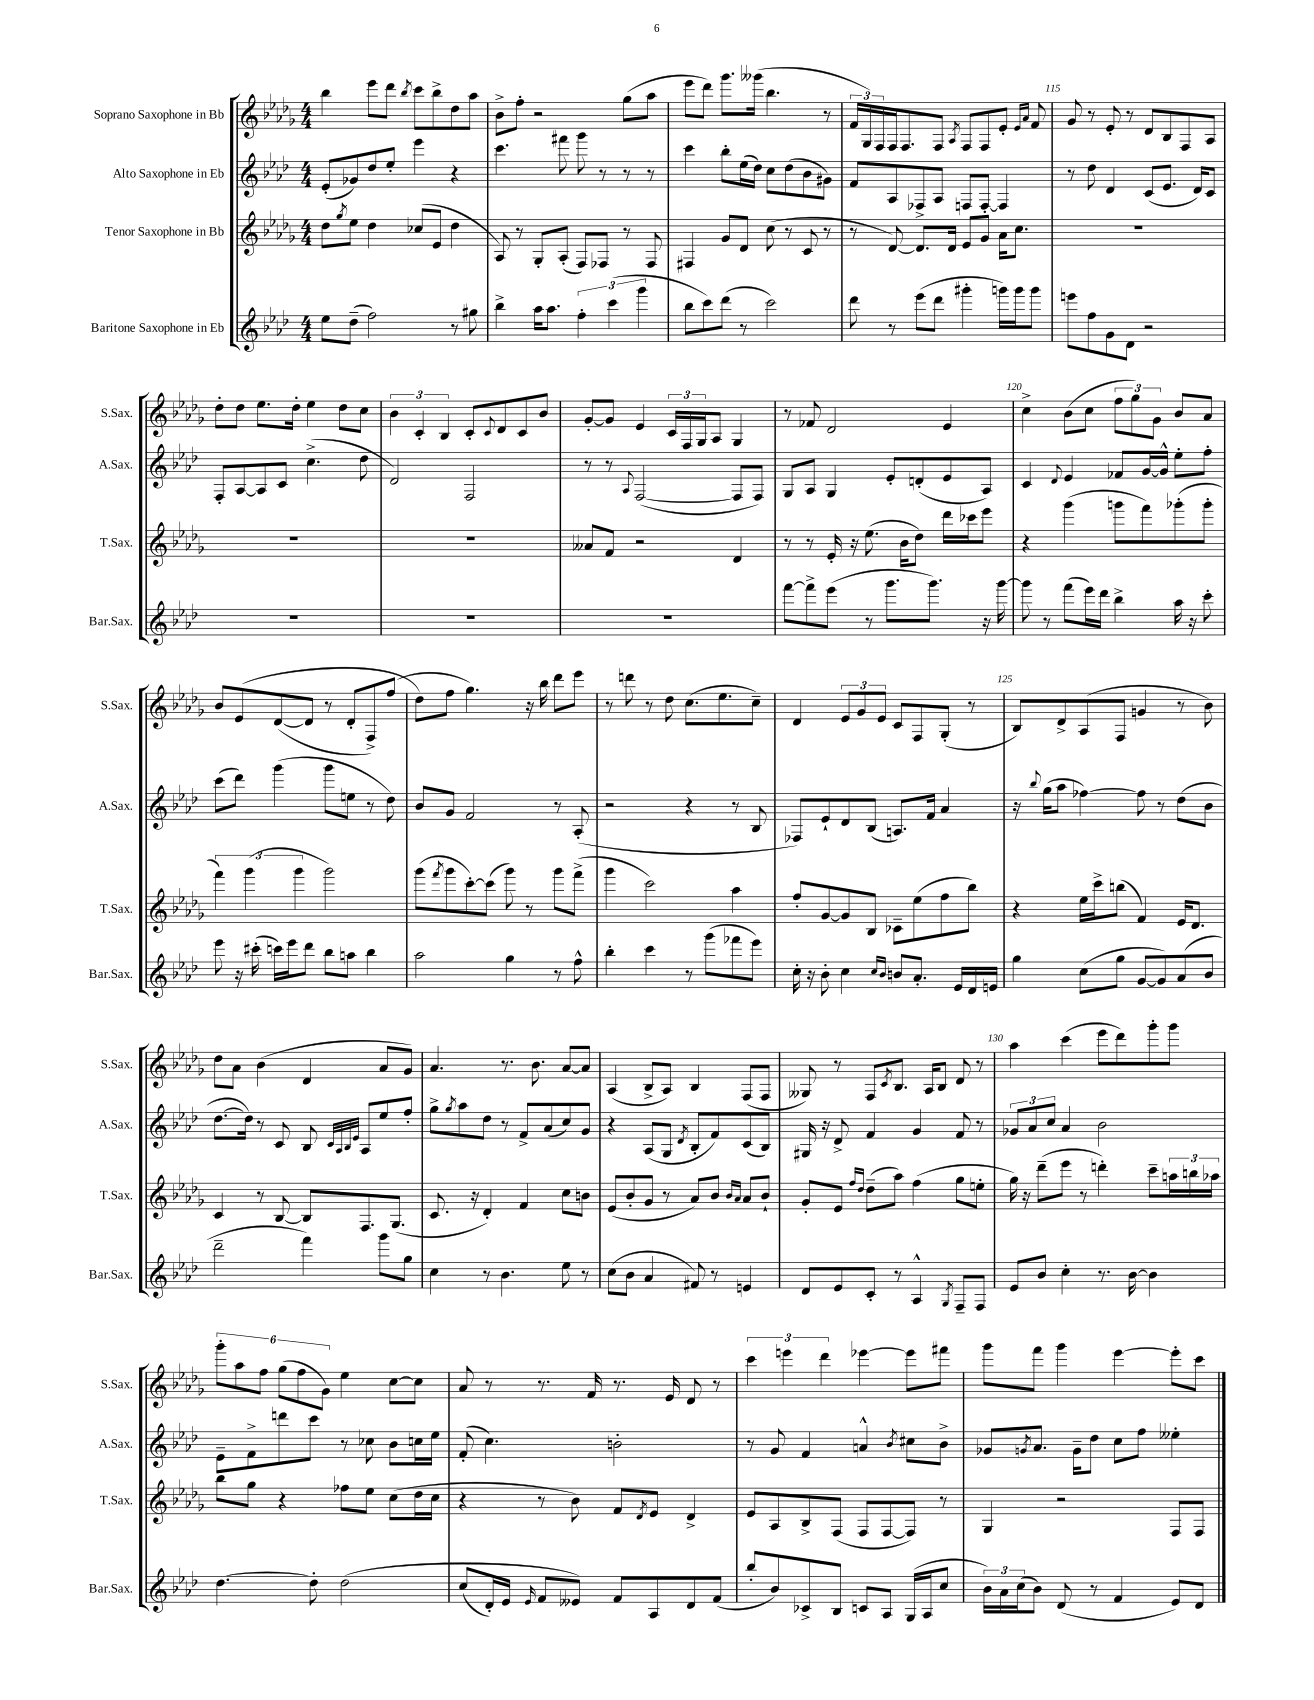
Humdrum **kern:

**kern	**kern	**kern	**kern
*staff4	*staff3	*staff2	*staff1
*clefG2	*clefG2	*clefG2	*clefG2
*k[b-e-a-d-]	*k[b-e-a-d-g-]	*k[b-e-a-d-]	*k[b-e-a-d-g-]
*M4/4	*M4/4	*M4/4	*M4/4
8ee-	8dd-	(8e-'	4bb-
.	8qgg-	.	.
(8dd-~	8ee-	8g-)	.
2ff)	4dd-	8dd-	8eee-
.	.	8ee-'	8ddd-
.	.	.	8qbb-
.	(8cc-	4eee-	8ccc
.	8e-	.	8bb-^
8r	4dd-	4r	8dd-
8gg#	.	.	8aa-
=	=	=	=
4bb-^	8A-)	4.ccc	8b-^
.	8r	.	8ff'
16aa-	8G-'	.	2r
8.aa-	.	.	.
.	(8A-'	8fff#	.
6ff'	8F)	8ggg	.
.	8F-	8r	.
(6ccc	.	.	.
.	8r	8r	(8gg-
6ggg	.	.	.
.	8F-	8r	8aa-
=	=	=	=
8bb-	4F#	4ccc	8eee-
8ccc)	.	.	8ddd-)
(8ddd-	8g-	8bb-'	8.ggg-
8r	8d-	(16ee-	.
.	.	16dd-)	(16ggg--
2ccc)	(8cc	8cc	4.bb-
.	8r	(8dd-	.
.	8c	8b-	.
.	8r	8g#)	8r
=	=	=	=
8ddd-	8r	8f	24f
.	.	.	24G-)
.	.	.	24F
8r	[8d-)	8A-	16F
.	.	.	8.F
(8eee-	8.d-]	8F-^	.
8ddd-	.	8A-	8F
.	16d-	.	.
.	.	.	8qA-
4ggg#'	8e-	8F	8F
.	8g-	[8F'	8F
16ggg)	16a-	4F]	8e-'
16ggg	8.cc	.	.
.	.	.	16qqe-
.	.	.	16qqa-
8ggg	.	.	8f
=	=	=	=
8eee	1r	8r	8g-
8ff	.	8dd-	8r
8g	.	4d-	8e-'
8d-	.	.	8r
2r	.	(8c	8d-
.	.	8.e-	8B-
.	.	.	8F
.	.	16d-)	.
.	.	8c	8A-
=	=	=	=
1r	1r	8F'	8dd-'
.	.	[8A-	8dd-
.	.	8A-]	8.ee-
.	.	8c	.
.	.	.	16dd-'
.	.	(4.cc^	4ee-
.	.	.	8dd-
.	.	8dd-	8cc
=	=	=	=
1r	1r	2d-)	6b-
.	.	.	6c'
.	.	.	6B-
.	.	2F	8c'
.	.	.	8qqc
.	.	.	8d-
.	.	.	8c
.	.	.	8b-
=	=	=	=
1r	8a--	8r	[8g-'
.	8f	8r	8g-]
.	.	8qqA-	.
.	2r	([2F	4e-
.	.	.	24c
.	.	.	24F
.	.	.	24G-
.	.	.	8A-
.	4d-	8F]	4G-
.	.	8F)	.
=	=	=	=
[8fff	8r	8G	8r
8fff^]	8r	8A-	8f-
(8eee-	16e-'	4G	2d-
.	16r	.	.
8r	(8.ee-	.	.
8.ggg	.	8e-'	.
.	16b-	.	.
.	8dd-)	(8d'	.
8.ggg)	.	.	.
.	16ddd-	8e-	4e-
.	16ccc-	.	.
16r	8eee-	8A-)	.
[16ggg	.	.	.
=	=	=	=
8ggg]	4r	4c	4cc^
8r	.	.	.
.	.	8qqd-	.
(8fff	(4ggg-	4e-	(8b-
16eee-)	.	.	8cc
16ddd-	.	.	.
4bb-^	8ggg	8f-	12ff
.	.	.	12gg-)
.	8fff)	[16g	.
.	.	.	12g-
.	.	16g^^]	.
16aa-	(8ggg-'	8ee-'	8b-
16r	.	.	.
8ccc'	8ggg-'	8ff'	8a-
=	=	=	=
8eee-	6fff)	(8ccc	8b-
16r	.	8ddd-)	&(8e-
.	(6ggg-	.	.
(16ccc#'	.	.	.
16ccc)	.	(4ggg	([8d-
16eee-	.	.	.
.	6ggg-	.	.
8ddd-	.	.	8d-]
8bb-	2ggg-)	8ggg	8r
8aa	.	8ee	8d-'
4bb-	.	8r	8F^)
.	.	8dd-)	(8ff
=	=	=	=
2aa-	(8ggg-	8b-	8dd-&)
.	8qfff	.	.
.	8ggg-	8g	8ff
.	[8ccc')	2f	4.gg-)
.	(8ccc]	.	.
4gg	8ggg-)	.	.
.	8r	.	16r
.	.	.	16bb-
8r	8ggg-	8r	8ddd-
8ff^^	(8fff^	(8A-'	8eee-
=	=	=	=
4bb-'	4ggg-	2r	8r
.	.	.	8ddd
4ccc	2ccc)	.	8r
.	.	.	8dd-
8r	.	4r	(8.cc
(8ggg	.	.	.
.	.	.	8.ee-
8fff-	4aa-	8r	.
8eee-)	.	8B-	8cc~)
=	=	=	=
16cc'	8ff'	8F-)	4d-
16r	.	.	.
8b-'	[8g-	8e-`	.
4cc	8g-]	8d-	12e-
.	.	.	12g-
.	8B-	(8B-	.
.	.	.	12e-
16qqcc	.	.	.
16qqb-	.	.	.
8b	8c-~	8.A)	8c
8.a-'	(8ee-	.	8F
.	.	16f	.
.	8ff	4a-	(8G-'
16e-	.	.	.
16d-	8bb-)	.	8r
16e	.	.	.
=	=	=	=
4gg	4r	16r	8B-)
.	.	8qqbb-	.
.	.	(16gg	.
.	.	8aa-	8d-^
(8cc	16ee-	[4ff-)	(8A-
.	16ccc^	.	.
8gg	(8bb	.	8F
[8g	4f)	8ff-]	4g
8g])	.	8r	.
(8a-	16e-	(8dd-	8r
.	8.d-	.	.
8b-	.	8b-	8b-)
=	=	=	=
2ddd-~	4c	[8.dd-	8dd-
.	.	.	8a-
.	.	16dd-])	.
.	8r	8r	(4b-
.	[8B-	8c	.
4fff)	8B-]	8B-	4d-
.	.	32qqc	.
.	.	32qqA-	.
.	.	32qqB-	.
.	.	32qqe-	.
.	8.F	8A-	.
8ggg	.	8ee-	8a-
.	(8.G-	.	.
8gg	.	8ff'	8g-)
=	=	=	=
4cc	8.c	8gg^	4.a-
.	.	8qgg	.
.	.	8aa-	.
.	16r	.	.
8r	4d-')	8dd-	.
4.b-	.	8r	8.r
.	4f	8f^	.
.	.	.	8.b-
.	.	(8a-	.
8ee-	8cc	8cc)	[8a-
8r	8b	8g	8a-]
=	=	=	=
(8cc	(8e-	4r	(4A-
8b-	8b-'	.	.
4a-	8g-	(8A-	8B-^
.	8r	8G	8A-)
.	.	8qd-	.
8f#)	8a-)	8B-'	4B-
8r	8b-	8f)	.
.	16qqb-	.	.
.	16qqa-	.	.
4e	8a-	(8c	(8F
.	8b-`	8B-)	8F
=	=	=	=
8d-	8g-'	16G#	8G--)
.	.	16r	.
8e-	8e-	8d-^	8r
.	16qqff	.	.
.	16qqdd-	.	.
8c'	(8dd-~	4f	8F
.	.	.	8qc
8r	8aa-)	.	8.B-
4A-^^	(4ff	4g	.
.	.	.	16A-
.	.	.	8B-
8qG	.	.	.
8F~	8gg-	8f	8d-
8F	8ee'	8r	8r
=	=	=	=
8e-	16gg-)	12g-	4aa-
.	16r	.	.
.	.	12a-	.
8b-	(8ddd-~	.	.
.	.	12cc	.
4cc'	8eee-	4a-	(4ccc
.	8r	.	.
8.r	4ddd')	2b-	8eee-
.	.	.	8ddd-)
[16b-	.	.	.
4b-]	8ccc~	.	8ggg-'
.	24aa	.	8ggg-
.	24bb	.	.
.	24aa-	.	.
=	=	=	=
[4.dd-	8bb-	8e-~	12ggg-'
.	.	.	12aa-
.	8gg-	8f^	.
.	.	.	12ff
.	4r	8ddd	(12gg-
.	.	.	12ff
8dd-']	.	8ccc	.
.	.	.	12g-)
&(2dd-	8ff-	8r	4ee-
.	8ee-	8cc-	.
.	(8cc	8b-	[8cc
.	16dd-	16cc	8cc]
.	16cc	16ee-	.
=	=	=	=
(8cc	4r	(8f'	8a-
16d-')	.	4.cc)	8r
16e-	.	.	.
16qqe-	.	.	.
8f	8r	.	8.r
8e--&)	8b-)	.	.
.	.	.	16f
8f	8f	2b'	8.r
.	8qd-	.	.
8A-	8e-	.	.
.	.	.	16e-
8d-	4d-^	.	8d-
(8f	.	.	8r
=	=	=	=
8bb-'	8e-	8r	6ccc
8b-)	8A-	8g	.
.	.	.	6eee
8c-^	8B-^	4f	.
.	.	.	6ddd-
8B-	(8F	.	.
8c	8F	4a^^	[4eee-
8A-	[8F	.	.
.	.	8qb-	.
(16G	8F])	8cc#	8eee-]
16A-	.	.	.
8cc	8r	8b-^	8fff#
=	=	=	=
24b-)	4G-	8g-	8ggg-
24a-	.	.	.
(24cc	.	.	.
.	.	8qg	.
8b-)	.	8.a-	8fff
(8d-	2r	.	4ggg-
.	.	16g~	.
8r	.	8dd-	.
4f	.	8cc	[4eee-
.	.	8ff	.
8e-)	8F	4ee--'	8eee-']
8d-	8F	.	8ccc
==	==	==	==
*-	*-	*-	*-
